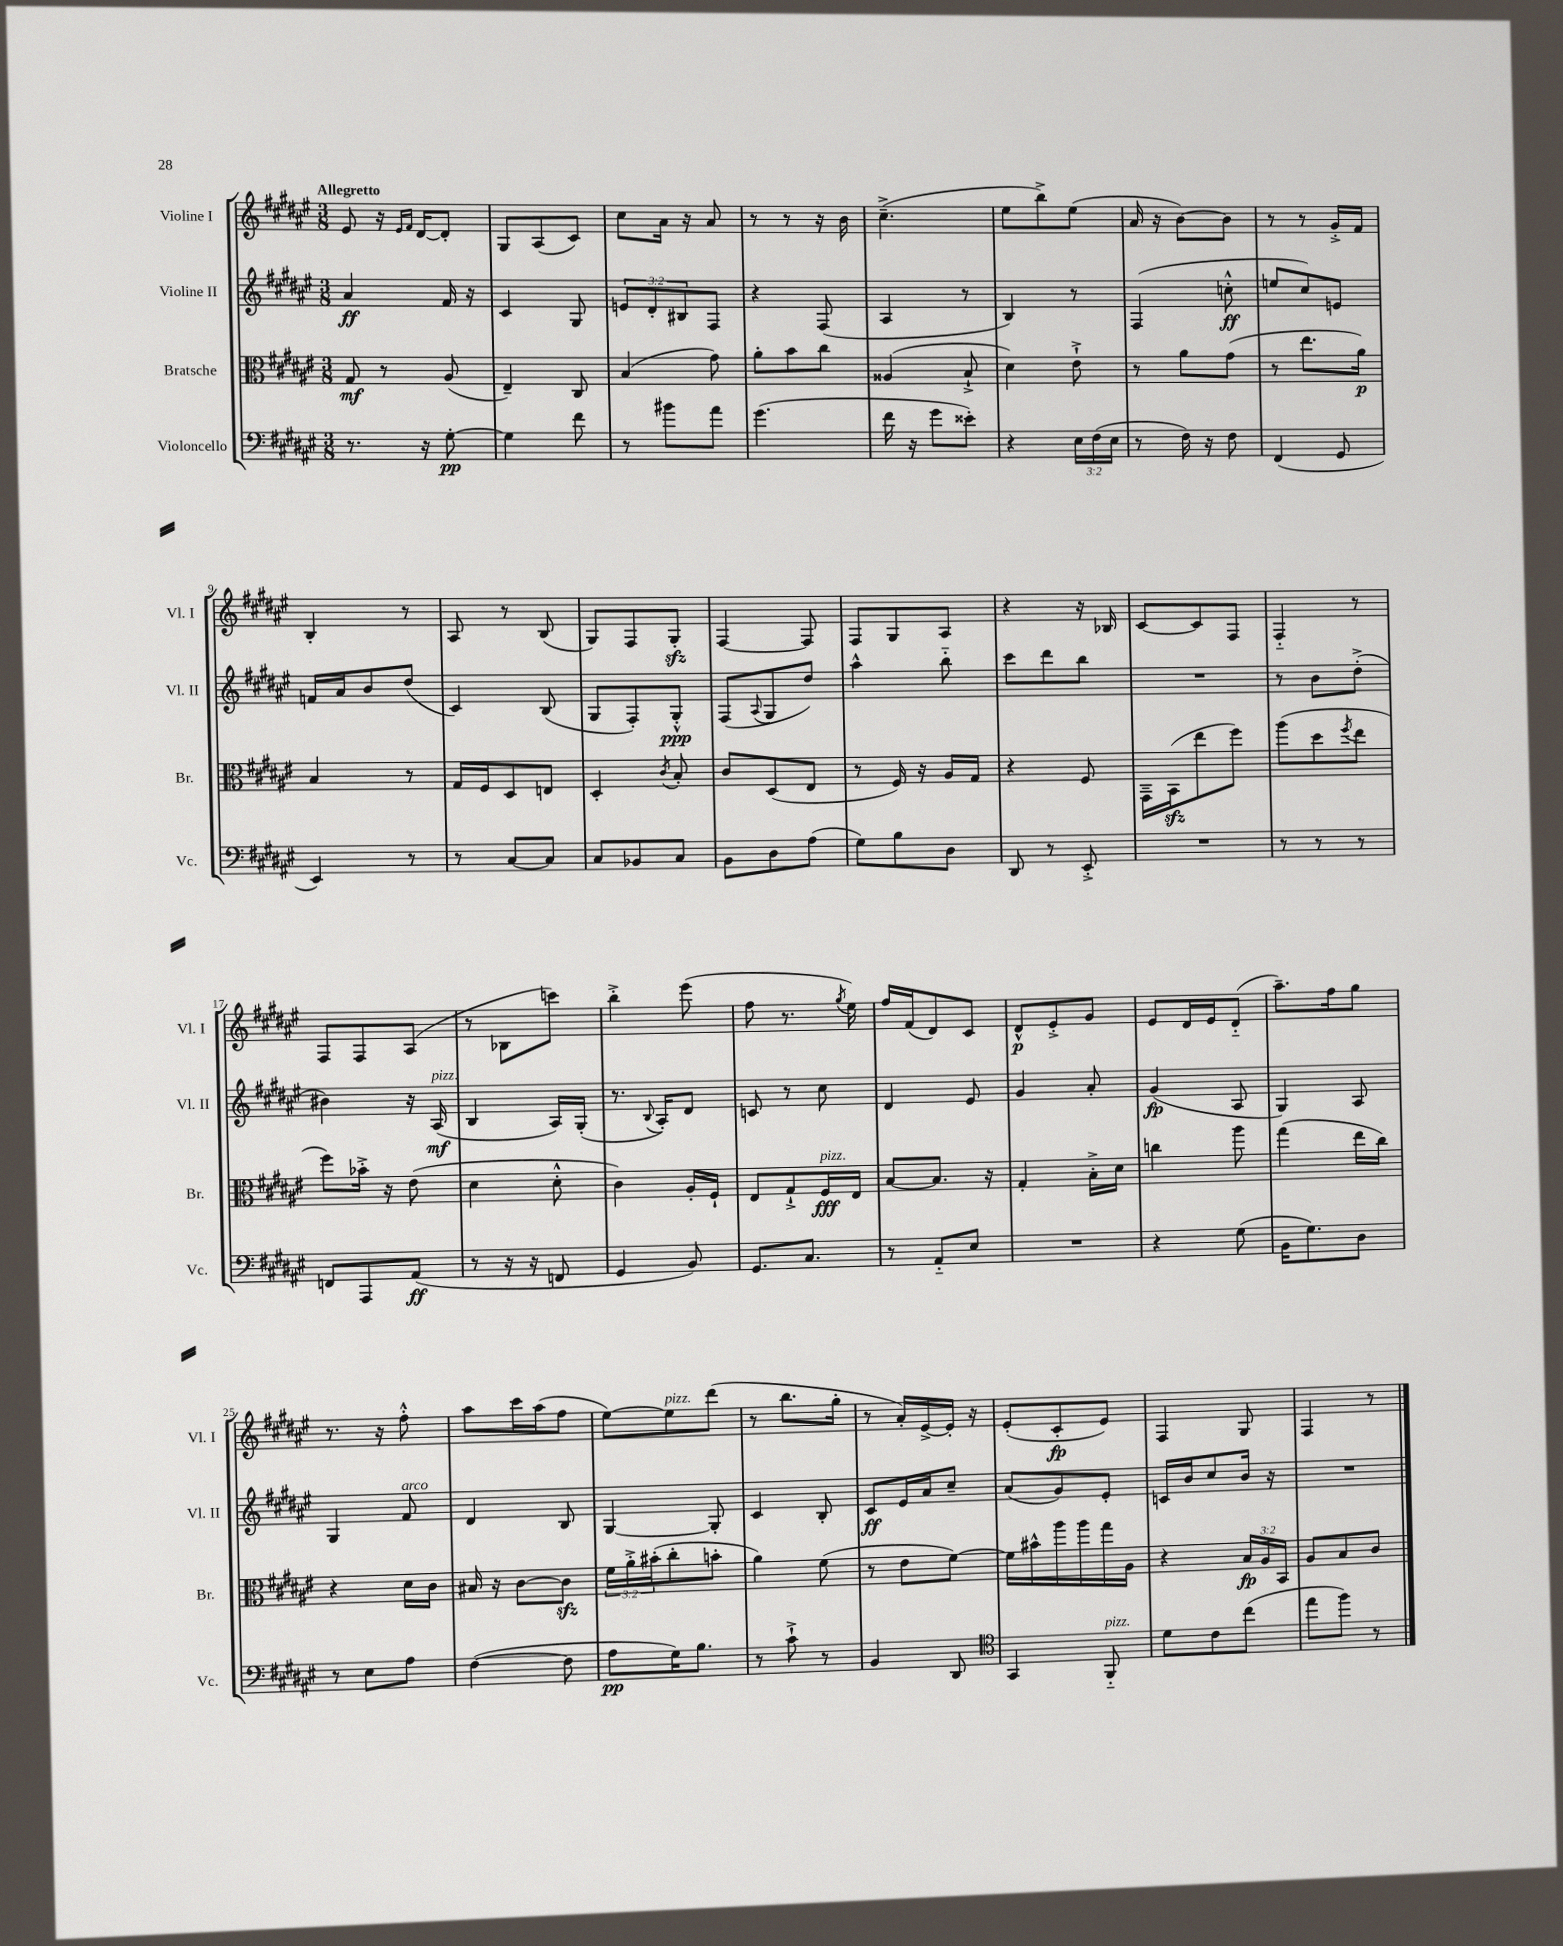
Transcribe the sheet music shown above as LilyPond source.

<<
\new StaffGroup <<
\new Staff = "s0" \with { instrumentName = "Violine I" shortInstrumentName = "Vl. I" } {
    \clef treble \key fis \major \numericTimeSignature \time 3/8 \tempo "Allegretto"
    eis'8 r16 \grace { eis'16 fis'16 } dis'16~ dis'8-. |
    gis8 ais8( cis'8) |
    cis''8 ais'16 r16 ais'8 |
    r8 r8 r16 b'16 |
    cis''4.--->( |
    eis''8 b''8->) eis''8( |
    ais'16 r16 b'8~) b'8 |
    r8 r8 gis'16-.-> fis'16 |
    b4-. r8 |
    ais8 r8 b8( |
    gis8) fis8 gis8-.\sfz |
    fis4~ fis8 |
    fis8 gis8 ais8 |
    r4 r16 bes16 |
    cis'8~ cis'8 fis8 |
    fis4-_ r8 |
    fis8 fis8 ais8( |
    r8 bes8 c'''8) |
    b''4-.-> eis'''8( |
    fis''8 r8. \acciaccatura { gis''8 } eis''16) |
    fis''16 fis'16( dis'8) cis'8 |
    dis'8-^\p eis'8-.-> gis'8 |
    eis'8 dis'16 eis'16 dis'8-_( |
    ais''8.--) fis''16 gis''8 |
    r8. r16 fis''8-.-^ |
    ais''8 cis'''16 ais''16( fis''8 |
    eis''8~) eis''8^\markup { \italic "pizz." } dis'''8( |
    r8 b''8. gis''16-. |
    r8 ais'16-.) eis'16~-> eis'16-. r16 |
    eis'8-.( cis'8-.\fp eis'8) |
    fis4 gis8 |
    fis4 r8 \bar "|." |
}
\new Staff = "s1" \with { instrumentName = "Violine II" shortInstrumentName = "Vl. II" } {
    \clef treble \key fis \major \numericTimeSignature \time 3/8 \override Staff.TupletNumber.text = #tuplet-number::calc-fraction-text
    ais'4\ff fis'16 r16 |
    cis'4 gis8 |
    \tuplet 3/2 { e'8 dis'8-. bis8 } fis8 |
    r4 fis8( |
    ais4 r8 |
    b4) r8 |
    fis4( c''8-.-^\ff |
    e''8 cis''8) e'8 |
    f'16 ais'16 b'8 dis''8( |
    cis'4) b8( |
    gis8 fis8-.) gis8-.-^\ppp |
    fis8( \appoggiatura { ais8 } gis8 dis''8) |
    ais''4-^ b''8-_ |
    cis'''8 dis'''8 b''8 |
    R4. |
    r8 b'8 dis''8-.->( |
    bis'4) r16 ais16\mf^\markup { \italic "pizz." }( |
    b4 ais16) gis16-.( |
    r8. \appoggiatura { b8 } ais16-.) dis'8 |
    c'8 r8 cis''8 |
    dis'4 eis'8 |
    gis'4 ais'8-. |
    gis'4\fp( ais8 |
    gis4) ais8 |
    gis4 fis'8^\markup { \italic "arco" } |
    dis'4 b8 |
    gis4~ gis8-. |
    cis'4 b8-. |
    cis'8\ff eis'16 ais'16 cis''8-- |
    ais'8( gis'8) eis'8-. |
    c'16 b'16 cis''8 b'16 r16 |
    R4. \bar "|." |
}
\new Staff = "s2" \with { instrumentName = "Bratsche" shortInstrumentName = "Br." } {
    \clef alto \key fis \major \numericTimeSignature \time 3/8 \override Staff.TupletNumber.text = #tuplet-number::calc-fraction-text
    gis8\mf r8 ais8( |
    eis4--) cis8 |
    b4( gis'8) |
    ais'8-. b'8 cis''8 |
    aisis4( b8-!-> |
    dis'4) eis'8-!-> |
    r8 ais'8 gis'8( |
    r8 eis''8. ais'16\p) |
    b4 r8 |
    gis16 fis16 dis8 e8 |
    dis4-. \acciaccatura { cis'8 } b8-. |
    cis'8 dis8( eis8 |
    r8 fis16) r16 ais16 gis16 |
    r4 fis8 |
    gis,16-- b,16\sfz( eis''8 fis''8) |
    ais''8( dis''8 \acciaccatura { fis''8 } eis''8 |
    fis''8) bes'16-.-> r16 eis'8( |
    dis'4 dis'8-.-^ |
    cis'4) ais16-. fis16-! |
    eis8 gis8-!-> fis16\fff^\markup { \italic "pizz." } eis16 |
    b8~ b8. r16 |
    gis4-. b16-.-> dis'16 |
    c''4 ais''8 |
    gis''4( eis''16 cis''16) |
    r4 dis'16 cis'16 |
    bis16 r16 cis'8~ cis'8\sfz |
    \tuplet 3/2 { fis'16 ais'16-.-> bis'16-.( } cis''8-. b'8-. |
    ais'4) fis'8( |
    r8 eis'8 fis'8~) |
    fis'16 bis'16-^ ais''16 ais''16 gis''16 ais16 |
    r4 \tuplet 3/2 { b16\fp ais16 b,16 } |
    ais8 b8 cis'8 \bar "|." |
}
\new Staff = "s3" \with { instrumentName = "Violoncello" shortInstrumentName = "Vc." } {
    \clef bass \key fis \major \numericTimeSignature \time 3/8 \override Staff.TupletNumber.text = #tuplet-number::calc-fraction-text
    r8. r16 gis8~-.\pp |
    gis4 fis'8 |
    r8 bis'8 ais'8 |
    gis'4.( |
    fis'16 r16 gis'8 eisis'8-.) |
    r4 \tuplet 3/2 { eis16 fis16( eis16 } |
    r8 fis16) r16 fis8 |
    fis,4( gis,8 |
    eis,4) r8 |
    r8 cis8~ cis8 |
    cis8 bes,8 cis8 |
    b,8 dis8 ais8( |
    gis8) b8 dis8 |
    dis,8 r8 eis,8-.-> |
    R4. |
    r8 r8 r8 |
    f,8 ais,,8 ais,8\ff( |
    r8 r16 r16 f,8 |
    gis,4 b,8) |
    gis,8. cis8. |
    r8 ais,8-_ eis8 |
    R4. |
    r4 gis8( |
    b,16 gis8.) dis8 |
    r8 eis8 ais8 |
    fis4~( fis8 |
    ais8\pp gis16) b8. |
    r8 cis'8-!-> r8 |
    b,4 dis,8 |
    \clef tenor gis,4 fis,8-_^\markup { \italic "pizz." } |
    dis'8 cis'8 cis''8( |
    eis''8 fis''8) r8 \bar "|." |
}
>>
>>
